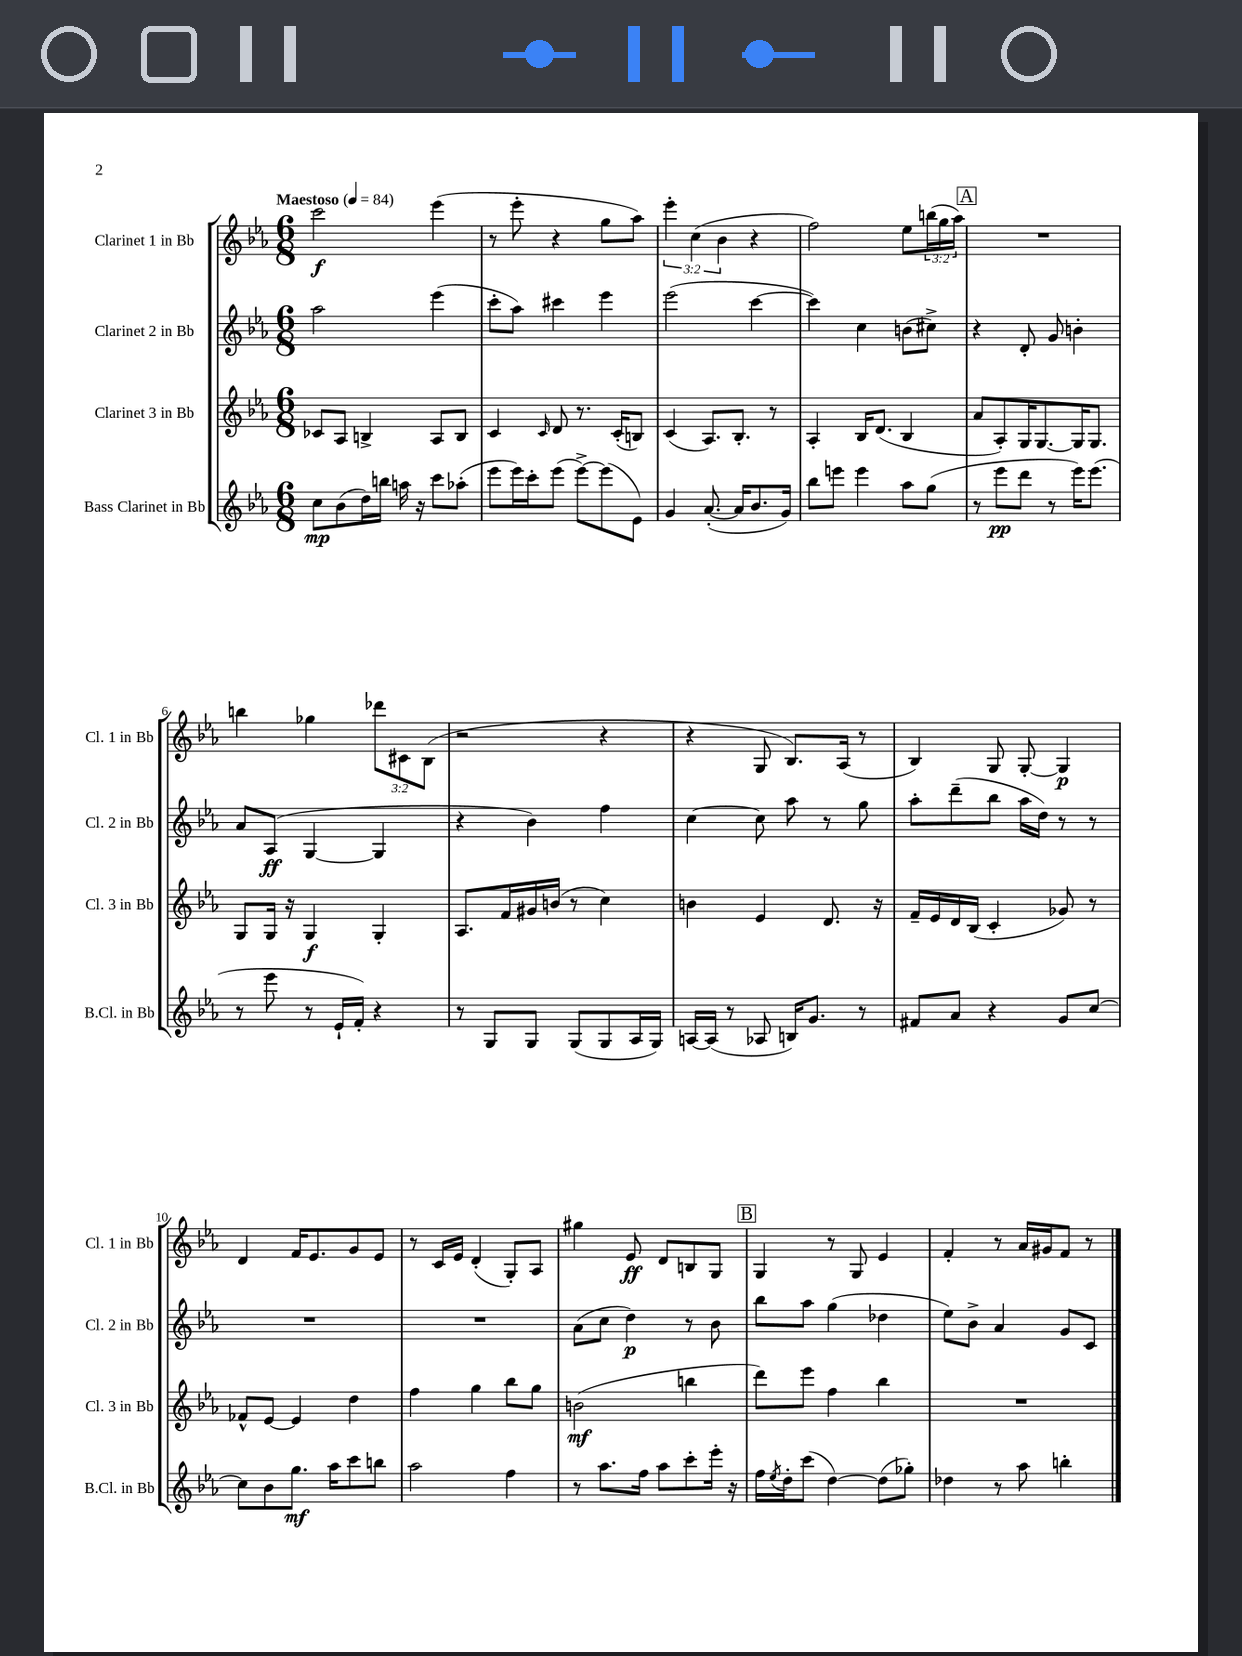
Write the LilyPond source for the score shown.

<<
\new StaffGroup <<
\new Staff = "s0" \with { instrumentName = "Clarinet 1 in Bb" shortInstrumentName = "Cl. 1 in Bb" } {
    \clef treble \key ees \major \numericTimeSignature \time 6/8 \override Staff.TupletNumber.text = #tuplet-number::calc-fraction-text \tempo "Maestoso" 4 = 84
    c'''2\f ees'''4( |
    r8 ees'''8-. r4 g''8 aes''8) |
    \tuplet 3/2 { ees'''4-. c''4( bes'4 } r4 |
    f''2) ees''8 \tuplet 3/2 { b''16( g''16 aes''16) } |
    \mark \markup { \box "A" } R2. |
    b''4 ges''4 \tuplet 3/2 { des'''8 cis'8 bes8( } |
    r2 r4 |
    r4 g8 bes8.) aes16( r8 |
    bes4) g8 g8~-. g4\p |
    d'4 f'16 ees'8. g'8 ees'8 |
    r8 c'16 ees'16 d'4-.( g8-.) aes8 |
    gis''4 ees'8\ff d'8 b8 g8 |
    \mark \markup { \box "B" } g4 r8 g8 ees'4 |
    f'4-. r8 aes'16 gis'16 f'8 r8 \bar "|." |
}
\new Staff = "s1" \with { instrumentName = "Clarinet 2 in Bb" shortInstrumentName = "Cl. 2 in Bb" } {
    \clef treble \key ees \major \numericTimeSignature \time 6/8
    aes''2 ees'''4( |
    c'''8-. aes''8) cis'''4 ees'''4 |
    ees'''2( c'''4~ |
    c'''4) c''4 b'8( cis''8->) |
    \mark \markup { \box "A" } r4 d'8-. g'8 b'4-. |
    aes'8 aes8\ff( g4~ g4 |
    r4 bes'4) f''4 |
    c''4~ c''8 aes''8 r8 g''8 |
    aes''8-. d'''8--( bes''8 aes''16 d''16) r8 r8 |
    R2. |
    R2. |
    aes'8( c''8 d''4\p) r8 bes'8 |
    \mark \markup { \box "B" } bes''8 aes''8 g''4( des''4 |
    ees''8) bes'8-> aes'4 g'8 c'8 \bar "|." |
}
\new Staff = "s2" \with { instrumentName = "Clarinet 3 in Bb" shortInstrumentName = "Cl. 3 in Bb" } {
    \clef treble \key ees \major \numericTimeSignature \time 6/8
    ces'8 aes8 b4-> aes8 b8 |
    c'4 \grace { c'16 } d'8 r8. c'16-.( b8) |
    c'4( aes8.) bes8.-. r8 |
    aes4-. bes16 d'8.( bes4 |
    \mark \markup { \box "A" } aes'8 aes8-.) g16 g8.~ g16 g8. |
    g8 g16 r16 g4\f g4-. |
    aes8. f'16 gis'16 b'16( r8 c''4) |
    b'4 ees'4 d'8. r16 |
    f'16-- ees'16 d'16 bes16( c'4-. ges'8) r8 |
    fes'8-^ ees'8~ ees'4 d''4 |
    f''4 g''4 bes''8 g''8 |
    b'2\mf( b''4 |
    \mark \markup { \box "B" } d'''8) ees'''8 f''4 bes''4 |
    R2. \bar "|." |
}
\new Staff = "s3" \with { instrumentName = "Bass Clarinet in Bb" shortInstrumentName = "B.Cl. in Bb" } {
    \clef treble \key ees \major \numericTimeSignature \time 6/8
    c''8\mp bes'8( d''16) b''16 a''16 r16 c'''8 aes''8-.( |
    ees'''8 ees'''16) c'''16-. ees'''8( ees'''8~->) ees'''8( ees'8) |
    g'4 aes'8.~-.( aes'16 bes'8. g'16) |
    bes''8 e'''8 e'''4 aes''8 g''8( |
    \mark \markup { \box "A" } r8 ees'''8\pp d'''8 r8 ees'''16) ees'''8.( |
    r8 ees'''8 r8 ees'16-! f'16-.) r4 |
    r8 g8 g8 g8( g8 aes16 g16) |
    a16~ a16( r8 aes8 b16) g'8. r8 |
    fis'8 aes'8 r4 g'8 c''8~ |
    c''8 bes'8 g''8.\mf aes''16 c'''8 b''8 |
    aes''2 f''4 |
    r8 aes''8. f''16 aes''8 c'''8-. ees'''16-. r16 |
    \mark \markup { \box "B" } f''16 \acciaccatura { ees''8 } d''16-. c'''8( d''4~) d''8( ges''8-.) |
    des''4 r8 aes''8 b''4-. \bar "|." |
}
>>
>>
